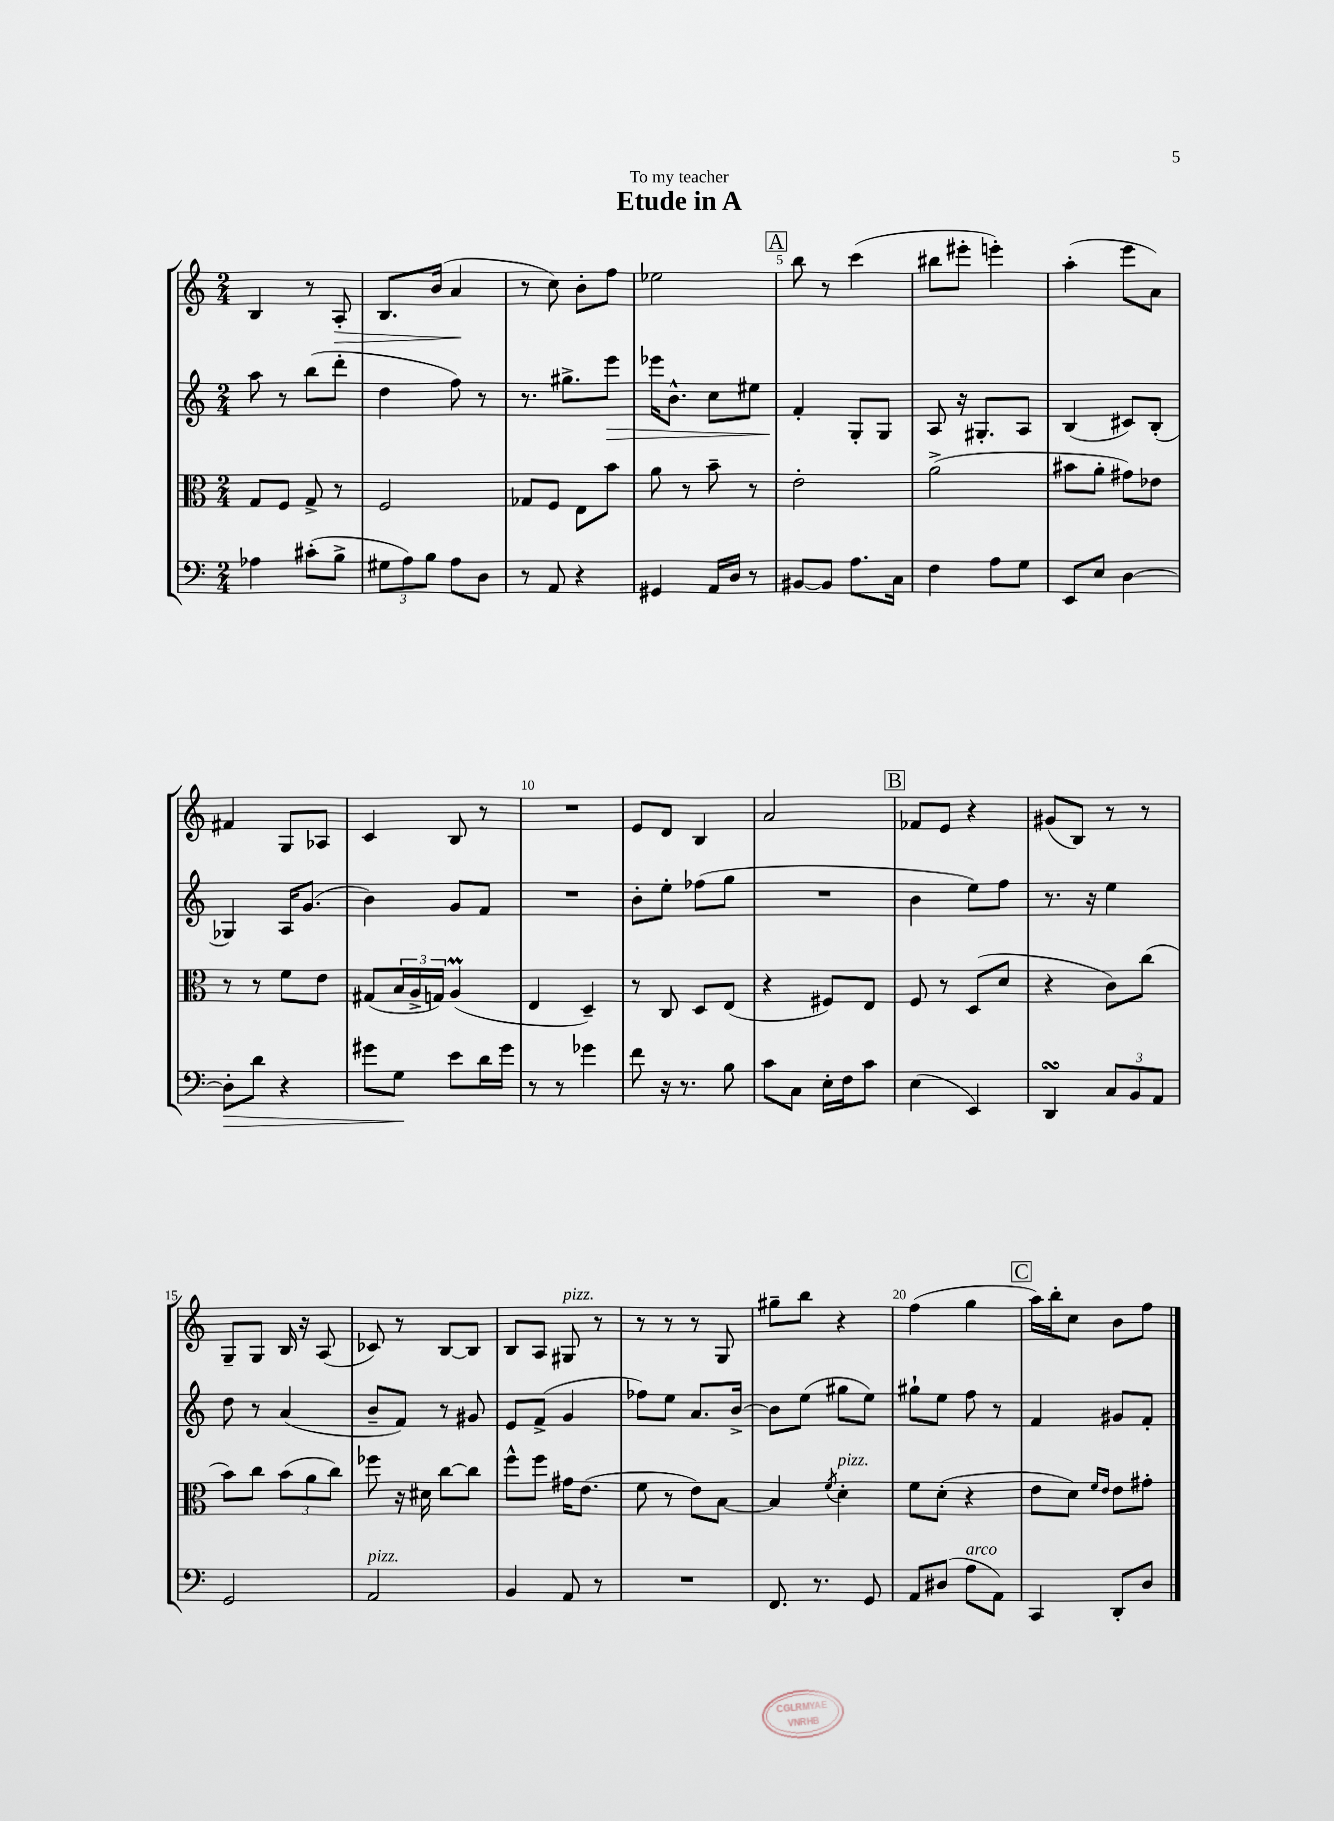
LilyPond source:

\header { title = "Etude in A" dedication = "To my teacher" }
<<
\new StaffGroup <<
\new Staff = "s0" {
    \clef treble \key c \major \numericTimeSignature \time 2/4
    b4 r8 a8-.\> |
    b8. b'16( a'4\! |
    r8 c''8) b'8-. f''8 |
    ees''2 |
    \mark \markup { \box "A" } b''8 r8 c'''4( |
    bis''8 eis'''8-. e'''4-.) |
    a''4-.( e'''8 a'8) |
    fis'4 g8 aes8 |
    c'4 b8 r8 |
    R2 |
    e'8 d'8 b4 |
    a'2 |
    \mark \markup { \box "B" } fes'8 e'8 r4 |
    gis'8( b8) r8 r8 |
    g8-- g8 b16 r16 a8( |
    ces'8) r8 b8~ b8 |
    b8 a8 gis8^\markup { \italic "pizz." } r8 |
    r8 r8 r8 g8 |
    gis''8-- b''8 r4 |
    f''4( g''4 |
    \mark \markup { \box "C" } a''16) b''16-. c''8 b'8 f''8 \bar "|." |
}
\new Staff = "s1" {
    \clef treble \key c \major \numericTimeSignature \time 2/4
    a''8 r8 b''8( d'''8-. |
    d''4 f''8) r8 |
    r8. gis''8.-> e'''8\> |
    ees'''16 b'8.-^ c''8 eis''8 |
    \mark \markup { \box "A" } f'4-.\! g8-. g8 |
    a8 r16 gis8.-. a8 |
    b4( cis'8) b8-.( |
    ges4) a16 g'8.( |
    b'4) g'8 f'8 |
    R2 |
    b'8-. e''8-. fes''8( g''8 |
    R2 |
    \mark \markup { \box "B" } b'4 e''8) f''8 |
    r8. r16 e''4 |
    d''8 r8 a'4( |
    b'8-- f'8) r8 gis'8 |
    e'8 f'8->( g'4 |
    fes''8) e''8 a'8. b'16~-> |
    b'8 e''8( gis''8 e''8) |
    gis''8-! e''8 f''8 r8 |
    \mark \markup { \box "C" } f'4 gis'8 f'8-. \bar "|." |
}
\new Staff = "s2" {
    \clef alto \key c \major \numericTimeSignature \time 2/4
    g8 f8 g8-> r8 |
    f2 |
    ges8 f8 e8 b'8 |
    a'8 r8 b'8-- r8 |
    \mark \markup { \box "A" } e'2-. |
    a'2->( |
    bis'8 a'8-. gis'8) ees'8 |
    r8 r8 f'8 e'8 |
    gis8( \tuplet 3/2 { b16 a16-> g16) } a4\prall( |
    e4 d4--) |
    r8 c8 d8 e8( |
    r4 fis8) e8 |
    \mark \markup { \box "B" } f8 r8 d8( d'8 |
    r4 c'8) c''8( |
    b'8) c''8 \tuplet 3/2 { b'8( a'8 c''8) } |
    fes''8 r16 dis'16 c''8~ c''8 |
    f''8-^ f''8 gis'16 e'8.( |
    f'8 r8 e'8) b8~ |
    b4 \acciaccatura { f'8 } d'4-.^\markup { \italic "pizz." } |
    f'8 d'8-.( r4 |
    \mark \markup { \box "C" } e'8 d'8) \grace { f'16 e'16 } e'8 gis'8-. \bar "|." |
}
\new Staff = "s3" {
    \clef bass \key c \major \numericTimeSignature \time 2/4
    aes4 cis'8-.( b8-> |
    \tuplet 3/2 { gis8 a8) b8 } a8 d8 |
    r8 a,8 r4 |
    gis,4 a,16 d16 r8 |
    \mark \markup { \box "A" } bis,8~ bis,8 a8. c16 |
    f4 a8 g8 |
    e,8 e8 d4~ |
    d8-.\> d'8 r4 |
    gis'8 g8\! e'8 d'16 gis'16 |
    r8 r8 ges'4 |
    f'8 r16 r8. b8 |
    c'8 c8 e16-. f16 c'8 |
    \mark \markup { \box "B" } e4( e,4) |
    d,4\turn \tuplet 3/2 { c8 b,8 a,8 } |
    g,2 |
    a,2^\markup { \italic "pizz." } |
    b,4 a,8 r8 |
    R2 |
    f,8. r8. g,8 |
    a,8 dis8( a8^\markup { \italic "arco" } a,8) |
    \mark \markup { \box "C" } c,4 d,8-. d8 \bar "|." |
}
>>
>>
\layout { \context { \Score \override BarNumber.break-visibility = ##(#f #t #t) barNumberVisibility = #(every-nth-bar-number-visible 5) } }
